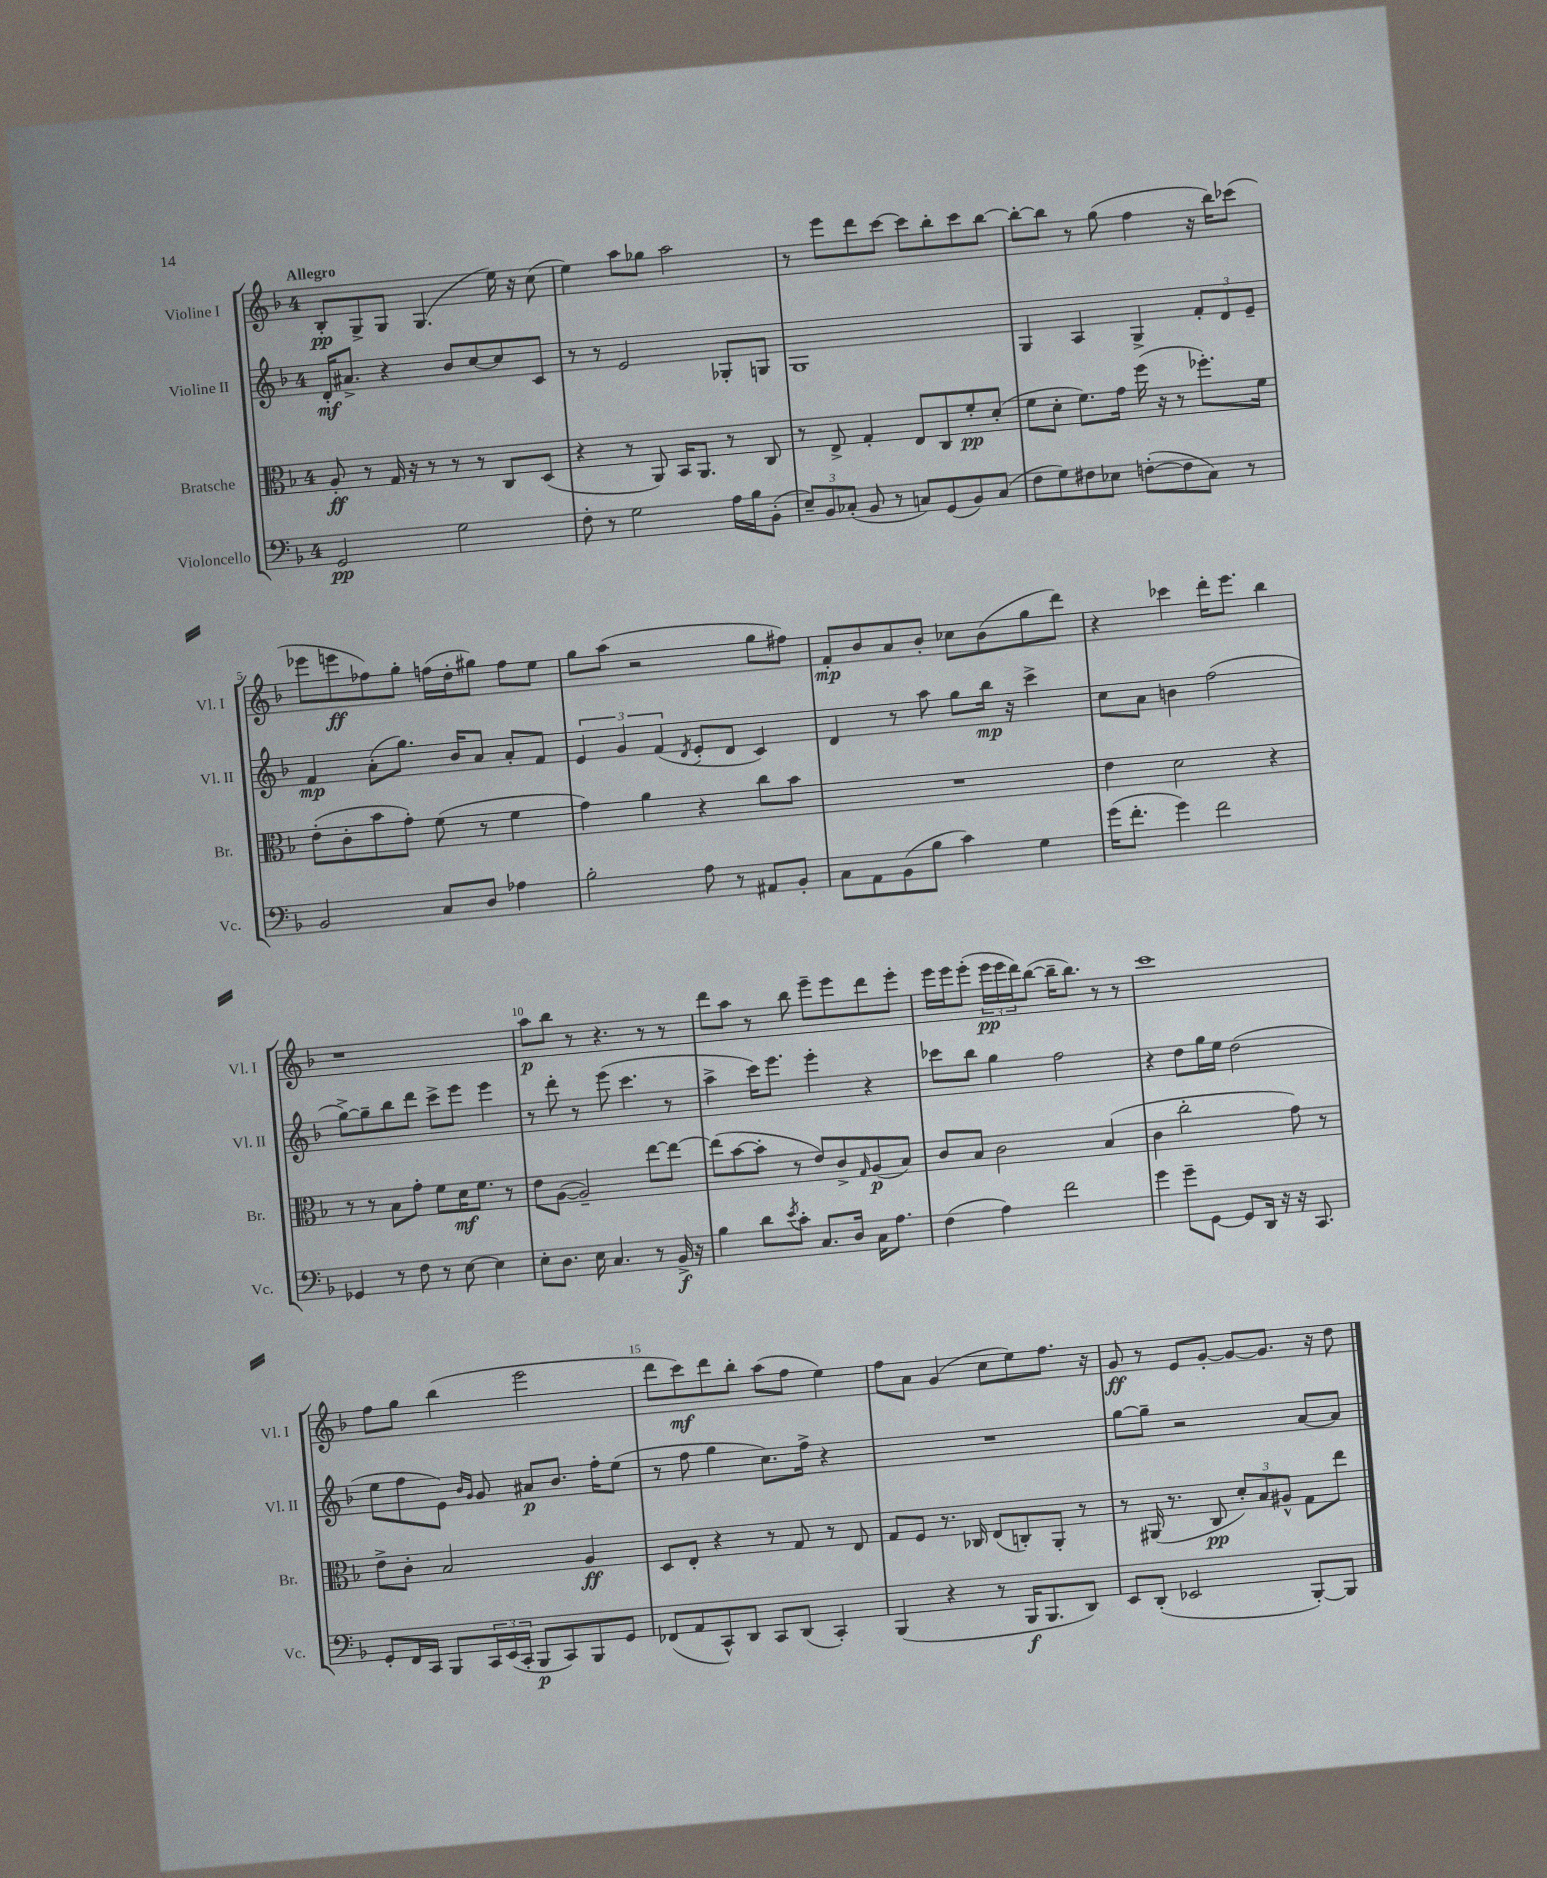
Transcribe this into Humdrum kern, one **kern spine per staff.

**kern	**dynam	**kern	**dynam	**kern	**dynam	**kern	**dynam
*part4	*part4	*part3	*part3	*part2	*part2	*part1	*part1
*staff4	*staff4	*staff3	*staff3	*staff2	*staff2	*staff1	*staff1
*I"Violoncello	*	*I"Bratsche	*	*I"Violine II	*	*I"Violine I	*
*I'Vc.	*	*I'Br.	*	*I'Vl. II	*	*I'Vl. I	*
*clefF4	*	*clefC3	*	*clefG2	*	*clefG2	*
*k[b-]	*	*k[b-]	*	*k[b-]	*	*k[b-]	*
*M4/4	*	*M4/4	*	*M4/4	*	*M4/4	*
=1	=1	=1	=1	=1	=1	=1	=1
!	!	!	!	!	!	!LO:TX:a:B:t=Allegro	!
2GG/	pp	8A'/	ff	16d'/KL	mf	8B-'/L	pp
.	.	.	.	8.a#X^/J	.	.	.
.	.	8r	.	.	.	8G^/	.
.	.	16G/	.	4r	.	8G/J	.
.	.	16r	.	.	.	.	.
.	.	8r	.	.	.	(4.G/	.
2G\	.	8r	.	8b-/L	.	.	.
.	.	8r	.	[8cc/	.	.	.
.	.	8C/L	.	8cc/]	.	16ee\)	.
.	.	.	.	.	.	16r	.
.	.	(8D/J	.	8c/J	.	(8cc\	.
=2	=2	=2	=2	=2	=2	=2	=2
8F'\	.	4r	.	8r	.	4ee\)	.
8r	.	.	.	8r	.	.	.
2G\	.	8r	.	2e/	.	8aa\L	.
.	.	8AA/)	.	.	.	8gg-X\J	.
.	.	16BB-/KL	.	.	.	2aa\	.
.	.	8.AA/J	.	.	.	.	.
16A\LL	.	8r	.	8G-X'/L	.	.	.
16B-\J	.	.	.	.	.	.	.
(8BB-'\J	.	8C/	.	8Gn/J	.	.	.
=3	=3	=3	=3	=3	=3	=3	=3
12E~/L)	.	8r	.	1G	.	8r	.
12BB-/	.	.	.	.	.	.	.
.	.	8E^/	.	.	.	8eee\L	.
(12C-X'/J	.	.	.	.	.	.	.
8BB-/	.	4G'/	.	.	.	8ddd\	.
8r	.	.	.	.	.	[8ccc\J	.
8Cn/L)	.	8E/L	.	.	.	8ccc\L]	.
(8GG/	.	8C/	.	.	.	8bb-'\	.
8BB-/)	.	8f'/	pp	.	.	8ccc\	.
(8C/J	.	(8d'/J	.	.	.	[8bb-\J	.
=4	=4	=4	=4	=4	=4	=4	=4
8F\L	.	8f\L	.	4G/	.	8bb-'\L_	.
8G\)	.	8d'\J	.	.	.	8bb-\J]	.
8F#X\	.	8.f\L)	.	4A/	.	8r	.
8E-X\J	.	.	.	.	.	(8gg\	.
.	.	16g\Jk	.	.	.	.	.
([8Fn'\L	.	(16ff\	.	4G^/	.	4ff\	.
.	.	16r	.	.	.	.	.
8F\]	.	8r	.	.	.	.	.
8C\J)	.	8.ff-X'\L)	.	12f'/L	.	16r	.
.	.	.	.	.	.	16bb-\KL)	.
.	.	.	.	12d/	.	.	.
8r	.	.	.	.	.	(8ccc-X\J	.
.	.	.	.	12e~/J	.	.	.
.	.	16f\Jk	.	.	.	.	.
!!LO:LB:g=z
=5	=5	=5	=5	=5	=5	=5	=5
2BB-/	.	(8e'\L	.	4f/	mp	8eee-X\L	.
.	.	8c'\	.	.	.	8eeen\	ff
.	.	8b-\	.	(8a'\L	.	8ff-X\)	.
.	.	8g'\J)	.	8.gg\J)	.	8gg'\J	.
8C/L	.	(8f\	.	.	.	(16ffn\LL	.
.	.	.	.	16b-/KL	.	16dd'\J	.
8D/J	.	8r	.	8a/J	.	8gg#X\J)	.
4A-X\	.	4f\	.	8a'/L	.	8ff\L	.
.	.	.	.	8f/J	.	8ee\J	.
=6	=6	=6	=6	=6	=6	=6	=6
2B-'\	.	4g\)	.	6e/	.	8gg\L	.
.	.	.	.	.	.	(8aa\J	.
.	.	.	.	6g/	.	.	.
.	.	4a\	.	.	.	2r	.
.	.	.	.	(6f/	.	.	.
.	.	.	.	8qd/	.	.	.
8A\	.	4r	.	8e'/L	.	.	.
8r	.	.	.	8d/J	.	.	.
8AA#X/L	.	8cc\L	.	4c/)	.	8gg\L	.
8BB-'/J	.	8b-\J	.	.	.	8ff#X\J)	.
=7	=7	=7	=7	=7	=7	=7	=7
8C\L	.	1r	.	4d/	.	8f'/L	mp
8AA\	.	.	.	.	.	8b-/	.
(8BB-\	.	.	.	8r	.	8a/	.
8B-\J	.	.	.	8aa\	.	8b-'/J	.
4c\)	.	.	.	8gg\L	.	8cc-X\L	.
.	.	.	.	16bb-\Jk	mp	(8b-\	.
.	.	.	.	16r	.	.	.
4G\	.	.	.	4ccc^\	.	8gg\	.
.	.	.	.	.	.	8ddd\J)	.
=8	=8	=8	=8	=8	=8	=8	=8
(16g\KL	.	4e\	.	8cc\L	.	4r	.
8.f'\J	.	.	.	.	.	.	.
.	.	.	.	8a\J	.	.	.
4g\)	.	2d\	.	4bn\	.	4ccc-X\	.
2f\	.	.	.	(2ff\	.	16ddd'\KL	.
.	.	.	.	.	.	8.eee\J	.
.	.	4r	.	.	.	4bb-\	.
!!LO:LB:g=z
=9	=9	=9	=9	=9	=9	=9	=9
4GG-X/	.	8r	.	[8gg^\L)	.	1r	.
.	.	8r	.	8gg~\]	.	.	.
8r	.	8B-\L	.	8bb-\	.	.	.
8F\	.	8g'\J	.	8ddd\J	.	.	.
8r	.	8f\L	.	8ccc^\L	.	.	.
[8E\	.	16d\K	mf	8eee\J	.	.	.
.	.	8.f\J	.	.	.	.	.
4E\]	.	.	.	4eee\	.	.	.
.	.	8r	.	.	.	.	.
=10	=10	=10	=10	=10	=10	=10	=10
8E'\L	.	8e\L	.	8r	.	8aa\L	p
8.D\J	.	([8A\J	.	8ddd'\	.	8bb-\J	.
.	.	2A~/])	.	8r	.	8r	.
16E\	.	.	.	.	.	.	.
4.C/	.	.	.	(8eee\	.	4.r	.
.	.	.	.	4.ccc\	.	.	.
8r	.	[8ee\L	.	.	.	8r	.
16BB-^/	f	8ee\J_	.	8r	.	8r	.
16r	.	.	.	.	.	.	.
=11	=11	=11	=11	=11	=11	=11	=11
4B-\	.	(8ee\L]	.	4aa^\	.	8ddd\L	.
.	.	[8b-\	.	.	.	8aa\J	.
8d\L	.	8b-'\J]	.	16ccc\KL)	.	8r	.
.	.	.	.	8.eee\J	.	.	.
8qe/	.	.	.	.	.	.	.
8c'\J	.	8r	.	.	.	8bb-\	.
8.C/L	.	8e/L)	.	4eee'\	.	8eee~\L	.
.	.	8c^/	.	.	.	8eee\	.
16D/Jk	.	.	.	.	.	.	.
.	.	16qqG/	.	.	.	.	.
16C\KL	.	(8A/	p	4r	.	8ddd\	.
8.A\J	.	.	.	.	.	.	.
.	.	8B-/J)	.	.	.	8eee'\J	.
=12	=12	=12	=12	=12	=12	=12	=12
(4F\	.	8c/L	.	8ccc-X\L	.	16eee\LL	.
.	.	.	.	.	.	16eee\J	.
.	.	8B-/J	.	8bb-\J	.	(8eee'\J	.
4A\)	.	2c\	.	4gg\	.	24eee\LL	pp
.	.	.	.	.	.	24eee\	.
.	.	.	.	.	.	24ddd\J)	.
.	.	.	.	.	.	([8bb-\J	.
2f\	.	.	.	2ff\	.	16bb-~\KL]	.
.	.	.	.	.	.	8.bb-\J)	.
.	.	(4B-/	.	.	.	8r	.
.	.	.	.	.	.	8r	.
=13	=13	=13	=13	=13	=13	=13	=13
4g\	.	4c\	.	4r	.	1ccc	.
8g~\L	.	2cc'\	.	8dd\L	.	.	.
[8GG\J	.	.	.	16gg\L	.	.	.
.	.	.	.	16ee\JJ	.	.	.
8GG/L]	.	.	.	(2dd\	.	.	.
16DD/Jk	.	.	.	.	.	.	.
16r	.	.	.	.	.	.	.
16r	.	8g\)	.	.	.	.	.
8.CC/	.	.	.	.	.	.	.
.	.	8r	.	.	.	.	.
!!LO:LB:g=z
=14	=14	=14	=14	=14	=14	=14	=14
8GG'/L	.	8e^\L	.	8ee\L	.	8ff\L	.
16FF/L	.	8c'\J	.	8ff\	.	8gg\J	.
16CC/JJ	.	.	.	.	.	.	.
8BBB-/L	.	2B-/	.	8e\J)	.	(4bb-\	.
.	.	.	.	16qqb-/LL	.	.	.
.	.	.	.	16qqg/JJ	.	.	.
24CC/L	.	.	.	8g/	.	.	.
(24EE/	.	.	.	.	.	.	.
24CC'/JJ	.	.	.	.	.	.	.
8BBB-/L	p	.	.	8a#X/L	p	2eee\	.
8CC/)	.	.	.	8.b-/J	.	.	.
8BBB-/	.	4A/	ff	.	.	.	.
.	.	.	.	16ff'\KL	.	.	.
8GG/J	.	.	.	(8ee\J	.	.	.
=15	=15	=15	=15	=15	=15	=15	=15
(8FF-X/L	.	8D/L	.	8r	.	8ddd\L	.
8AA/	.	8E'/J	.	8ff\	.	8ccc\)	mf
8CC^^/)	.	4r	.	4gg\	.	8ddd\	.
8DD/J	.	.	.	.	.	8bb-'\J	.
8CC/L	.	8r	.	8.cc\L)	.	(8aa\L	.
(8DD/J	.	8G/	.	.	.	8ff\J	.
.	.	.	.	16ff^\Jk	.	.	.
4CC'/)	.	8r	.	4r	.	4ee\)	.
.	.	8E/	.	.	.	.	.
=16	=16	=16	=16	=16	=16	=16	=16
(4BBB-/	.	8G/L	.	1r	.	8ff\L	.
.	.	8F/J	.	.	.	8a\J	.
4r	.	8.r	.	.	.	(4g/	.
.	.	16C-X/	.	.	.	.	.
8r	.	(8E/L	.	.	.	8cc\L	.
16BBB-/KL	f	8Cn'/)	.	.	.	8ee\)	.
8.BBB-/	.	.	.	.	.	.	.
.	.	8AA'/J	.	.	.	8.ff\J	.
8DD/J)	.	8r	.	.	.	.	.
.	.	.	.	.	.	16r	.
=17	=17	=17	=17	=17	=17	=17	=17
8EE/L	.	8r	.	[8gg\L	.	8g/	ff
(8DD'/J	.	(16AA#X/	.	8gg~\J]	.	8r	.
.	.	8.r	.	.	.	.	.
2EE-X/	.	.	.	2r	.	8e/L	.
.	.	8C/	pp	.	.	[8g'/J	.
.	.	12d'/L)	.	.	.	8g/L_	.
.	.	12B-/	.	.	.	.	.
.	.	.	.	.	.	8.g/J]	.
.	.	12A#X^^/J	.	.	.	.	.
[8BBB-'/L)	.	8G\L	.	[8a/L	.	.	.
.	.	.	.	.	.	16r	.
8BBB-/J]	.	8ee\J	.	8a/J]	.	8dd\	.
==	==	==	==	==	==	==	==
*-	*-	*-	*-	*-	*-	*-	*-
